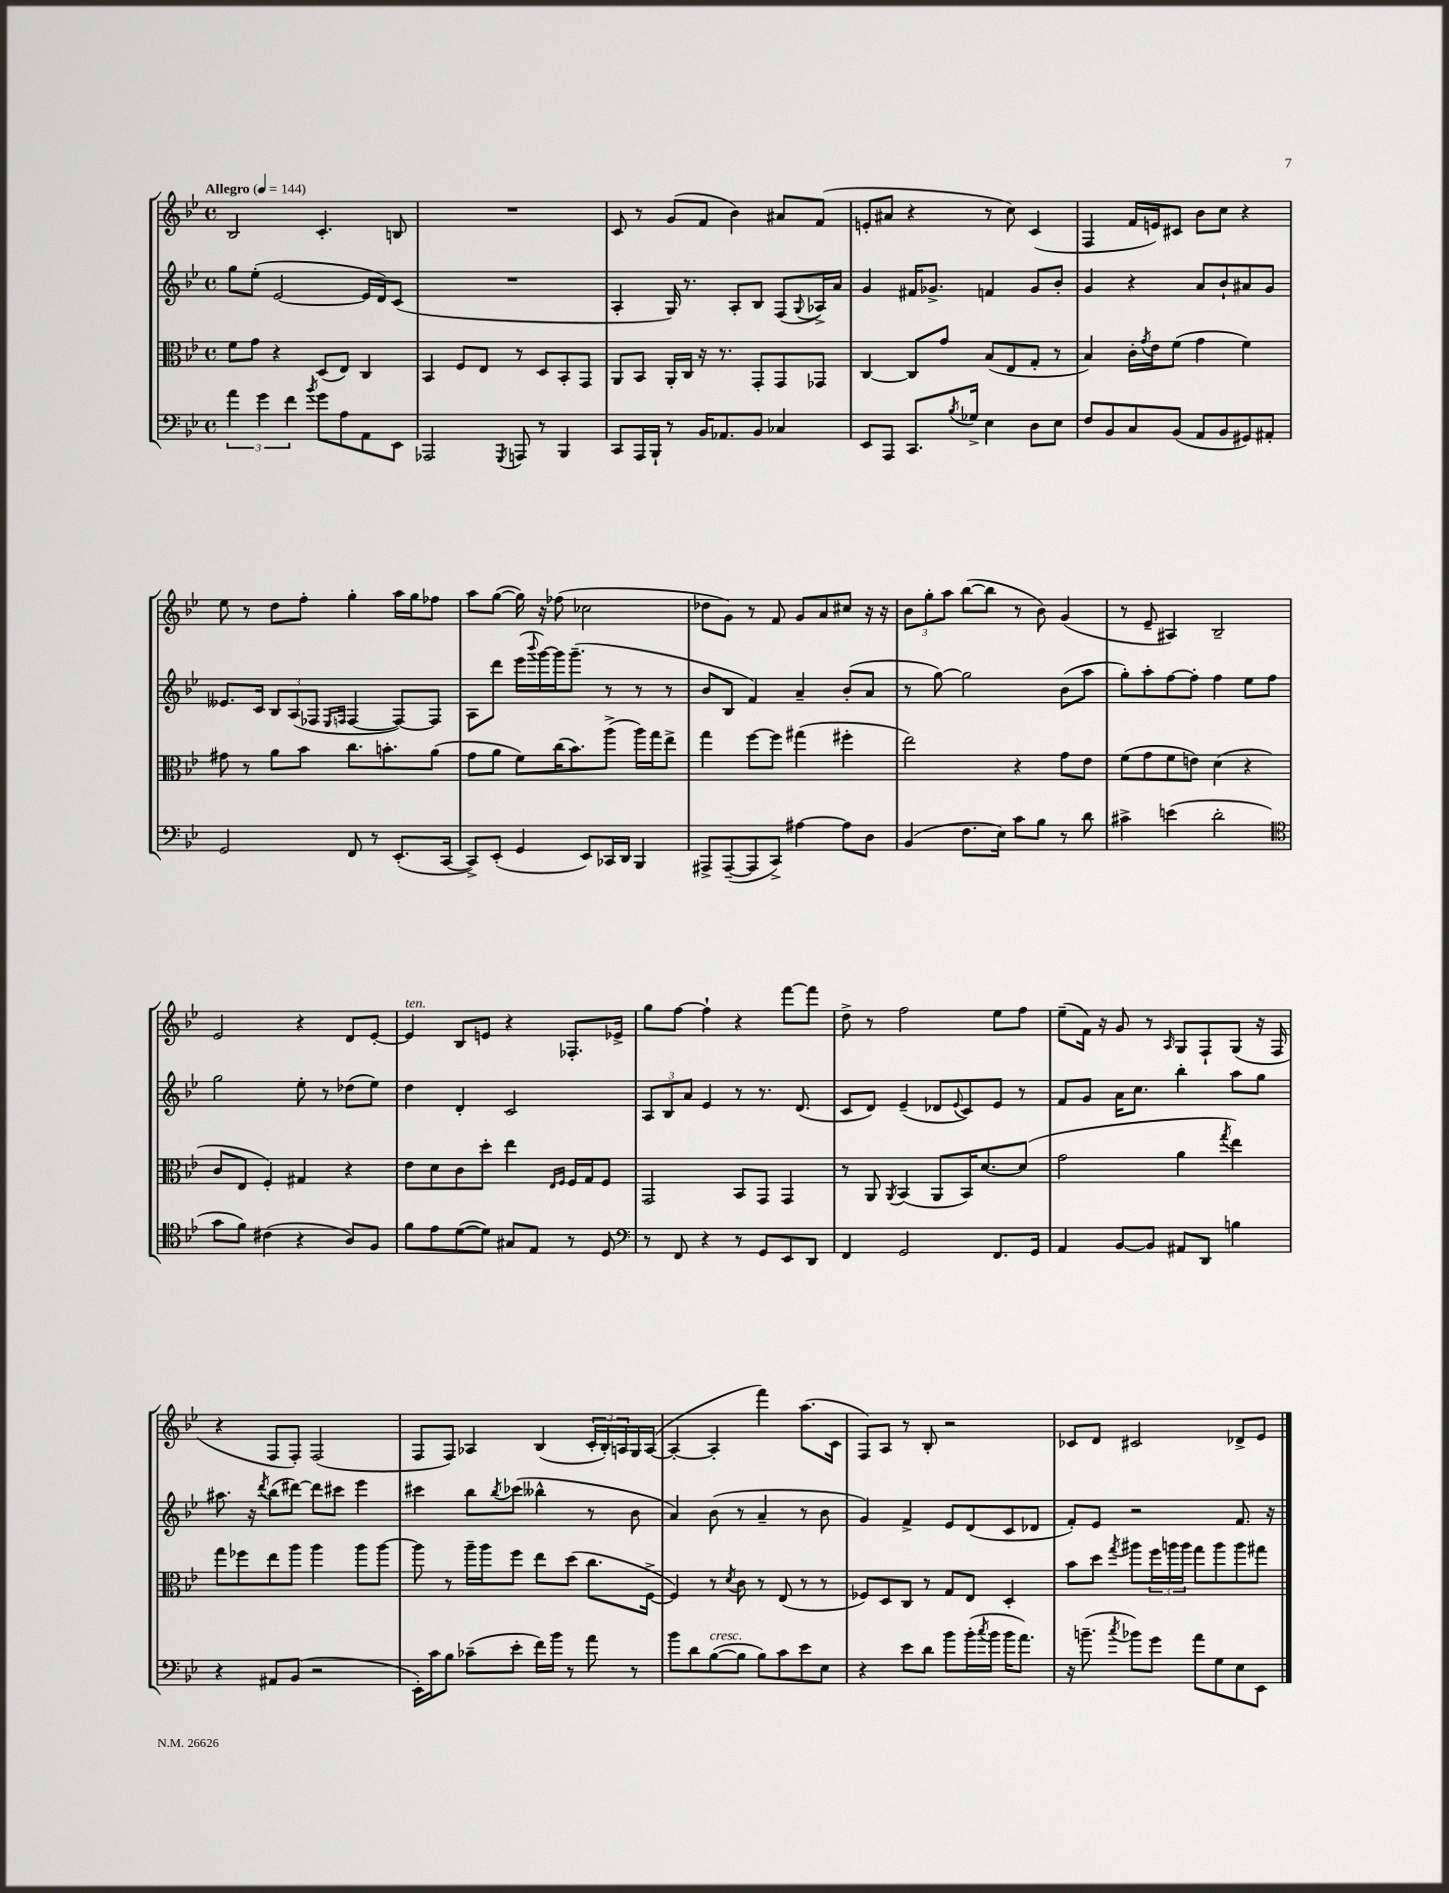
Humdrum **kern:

**kern	**kern	**kern	**kern
*part4	*part3	*part2	*part1
*staff4	*staff3	*staff2	*staff1
*clefF4	*clefC3	*clefG2	*clefG2
*k[b-e-]	*k[b-e-]	*k[b-e-]	*k[b-e-]
*M4/4	*M4/4	*M4/4	*M4/4
*met(c)	*met(c)	*met(c)	*met(c)
*MM144	*MM144	*MM144	*MM144
=1	=1	=1	=1
!	!	!	!LO:TX:a:B:t=Allegro
6a\	8f\L	8gg\L	2B-/
.	8g\J	(8ee-'\J	.
6g\	.	.	.
.	4r	[2e-/	.
6f\	.	.	.
8qb-/	.	.	.
8g\L	(8D/L	.	4.c'/
8A\	8E-/J)	.	.
8AA\	4C/	16e-/LL]	.
.	.	16d/J)	.
8EE-\J	.	(8c/J	8Bn/
=2	=2	=2	=2
2AAA-X/	4BB-/	1r	1r
.	8F/L	.	.
.	8E-/J	.	.
8qGGG/	.	.	.
8AAAn/	8r	.	.
8r	8D/L	.	.
4BBB-/	8BB-'/	.	.
.	8GG/J	.	.
=3	=3	=3	=3
8CC/L	8AA/L	4A'/	8c/
16AAA/L	8BB-/J	.	8r
16BBB-`/JJ	.	.	.
8r	16AA'/LL	16G/)	(8g/L
.	16C/JJ	8.r	.
16BB-/KL	16r	.	8f/J
8.AA-X/	8.r	.	.
.	.	8A'/L	4b-\)
8BB-/J	8GG'/L	8B-/J	.
4C-X/	8GG/	(8F/L	8a#X/L
.	.	8qqG/	.
.	8GG-X/J	16A-X^/L)	(8f/J
.	.	16a/JJ	.
=4	=4	=4	=4
8EE-/L	[4C/	4g/	8en'/L
8AAA/J	.	.	8a#X/J
8.CC/L	8C/L]	16f#X/KL	4r
.	.	8.g-X^/J	.
.	8g/J	.	.
8qB-/	.	.	.
16G-X^/Jk	.	.	.
4E-\	(8B-/L	4fn/	8r
.	8E-/	.	8cc\)
8D\L	8G'/J	8g-/L	(4c/
8E-\J	8r	8b-'/J	.
=5	=5	=5	=5
8F/L	4B-/)	4g/	4F/
8BB-/	.	.	.
8C/	16c'\LL	4r	16f/LL
.	8qg/	.	.
.	16e-\J	.	16en/J)
(8BB-/J	(8f\J	.	8c#X/J
8AA/L	4g\	8a/L	8b-\L
8BB-/	.	8b-`/	8cc\J
8GG#X/)	4f\)	8a#X/	4r
8AA#X'/J	.	8g/J	.
!!LO:LB:g=z
=6	=6	=6	=6
2GG/	8g#X\	8.e--X/L	8ee-\
.	8r	.	8r
.	.	16c/Jk	.
.	8a\L	12B-/L	8dd\L
.	.	(12A/	.
.	8b-\J	.	8ff'\J
.	.	12F-X/J	.
.	.	16qqE-/LL	.
.	.	16qqFn/JJ	.
8FF/	8.cc\L	[4F/	4gg'\
8r	.	.	.
.	8.bn'\	.	.
(8.EE-'/L	.	8F/L_)	16aa\LL
.	.	.	16gg\J
.	(8a\J	8F/J]	8ff-X\J
[16CC/Jk	.	.	.
=7	=7	=7	=7
8CC^/L])	8g\L	8A\L	8aa\L
(8EE-'/J	8a\J	8ddd\J	([8gg\J
4GG/	8f\L)	(16eee-\LL	16gg\])
.	.	8qqbbb-/	.
.	.	[16ggg\)	16r
.	(16cc\K	16ggg\J]	(8ff-X\
.	8.b-\)	(8.ggg~\J	.
8EE-/L)	.	.	2cc-X\
16CC-X/L	(8aa^\J	8r	.
16DD/JJ	.	.	.
4BBB-/	16aa\LL)	8r	.
.	16gg\J	.	.
.	8ee-^\J	8r	.
=8	=8	=8	=8
8AAA#X^/L	4gg\	8b-/L	8dd-X\L
([8AAA#~/	.	8B-/J	8g\J)
8AAA#/]	[8ff\L	4f/)	8r
8CC^/J)	8ff\J]	.	8f/
[4A#X\	(4gg#X\	4a~/	8g/L
.	.	.	8a/
8A#\L]	4ff#X'\	(8b-'/L	8cc#X/J
8D\J	.	8a/J	16r
.	.	.	16r
=9	=9	=9	=9
(4BB-/	2ee-\)	8r	12b-\L
.	.	.	12gg'\
.	.	[8gg\)	.
.	.	.	12aa\J
8.F\L	.	2gg\]	([8bb-\L
.	.	.	8bb-\J]
16E-\Jk)	.	.	.
8c\L	4r	.	8r
8B-\J	.	.	8b-\)
8r	8g\L	(8b-\L	(4g/
8d\	8e-\J	8aa\J	.
=10	=10	=10	=10
4c#X^\	(8f\L	8gg'\L)	8r
.	8g\	8aa'\	8e-~/
(4en\	8f\	[8ff\	4A#X/)
.	8en\J)	8ff'\J]	.
2d'\	(4d\	4ff\	2B-~/
.	4r	8ee-\L	.
.	.	8ff\J	.
!!LO:LB:g=z
=11	=11	=11	=11
*clefC4	*	*	*
8g\L	8c/L	2gg\	2e-/
8f\J)	8E-/J	.	.
(4c#X\	4F'/)	.	.
4r	4G#X/	8ee-'\	4r
.	.	8r	.
8A/L)	4r	(8dd-X\L	8d/L
8F/J	.	8ee-\J)	[8e-'/J
=12	=12	=12	=12
!	!	!	!LO:TX:a:i:t=ten.
8f\L	8e-\L	4dd\	4e-/]
8e-\	8d\	.	.
([8d\	8c\	4d'/	8B-/L
8d\J])	8dd'\J	.	8en/J
8G#X/L	4ee-\	2c/	4r
8E-/J	.	.	.
.	16qqE-/LL	.	.
.	16qqF/JJ	.	.
8r	16F/LL	.	8.F-X'/L
.	16G/J	.	.
8D/	8F/J	.	.
.	.	.	16e-X^/Jk
=13	=13	=13	=13
*clefF4	*	*	*
8r	2GG/	12A/L	8gg\L
.	.	12B-/	.
8FF/	.	.	[8ff\J
.	.	12a/J	.
4r	.	4e-/	4ff`\]
8r	8BB-/L	8r	4r
8GG/L	8GG/J	8.r	.
8EE-/	4GG/	.	[8fff\L
.	.	(8.d/	.
8DD/J	.	.	8fff\J]
=14	=14	=14	=14
4FF/	8r	8c/L	8dd^\
.	8AA/	8d/J)	8r
.	8qAA/	.	.
2GG/	(4BB-/	(4e-~/	2ff\
.	8AA/L	8d-X/L	.
.	.	8qqe-/	.
.	16BB-/K)	8c/)	.
.	[8.d/	.	.
8.FF/L	.	8e-/J	8ee-\L
.	(8d/J]	8r	8ff\J
16GG/Jk	.	.	.
=15	=15	=15	=15
4AA/	2g\	8f/L	(8ee-~\L
.	.	8g/J	16f\Jk)
.	.	.	16r
[8BB-/L	.	16a\KL	8g/
.	.	8.cc\J	.
8BB-/J]	.	.	8r
.	.	.	16qqA/
8AA#X/L	4a\	4bb-'\	8G/L
8DD/J	.	.	8F`/
.	8qgg/	.	.
4Bn\	4ee-\)	8aa\L	(8G/J
.	.	8gg\J	16r
.	.	.	16F/
!!LO:LB:g=z
=16	=16	=16	=16
4r	8gg\L	8.aa#X\	4r
.	8ff-X\	.	.
.	.	16r	.
.	.	8qddd/	.
8AA#X/L	8ee-\	(8bb-\L	8F/L
(8BB-/J	8aa\J	[8ddd#X\J)	8F'/J)
2r	4aa\	8ddd#\L]	(2F/
.	.	8ccc#X\J	.
.	8aa\L	4eee-\	.
.	[8aa\J	.	.
=17	=17	=17	=17
16EE-'\LL)	8aa\]	4ccc#X\	8F/L
16c\J	.	.	.
8B-\J	8r	.	8F/J)
(8c-X~\L	16aa~\LL	8bb-\L	4A-X/
.	16aa\J	.	.
.	.	8qbb-/	.
8e-'\J	8ff\J	(8ccc-X\J	.
16f\LL)	8ee-\L	4bb--X^^\	(4B-/
16b-\JJ	.	.	.
8r	(8dd\J	.	.
8a\	8.cc\L	8r	24c'/LL
.	.	.	24B-'/)
.	.	.	24An/
8r	.	8b-\	16G/
.	[16F^\Jk	.	([16A/JJ
=18	=18	=18	=18
8b-\L	4F/])	4a/)	4A'/_
8d\	.	.	.
!LO:TX:a:i:t=cresc.	!	!	!
([8B-\	8r	(8b-\	4A'/]
.	8qd/	.	.
8B-\J]	8c\	8r	.
8B-\L)	8r	4a~/	4fff\)
8c\	(8E-/	.	.
8e-\	8r	8r	(8.aa\L
8E-\J	8r	8b-\	.
.	.	.	16c\Jk
=19	=19	=19	=19
4r	8F-X/L)	4g/)	8F/L)
.	8D/	.	8A/J
8e-\L	8C/J	4f^/	8r
8d\J	8r	.	8B-'/
8b-\L	8G/L	8e-/L	2r
(16b-'\L	8E-/J	(8d/	.
8qcc/	.	.	.
16b-\JJ	.	.	.
16b-\KL	4D'/	8c/	.
8.a\J)	.	.	.
.	.	8d-X/J	.
=20	=20	=20	=20
16r	8b-\L	8f'/L)	8c-X/L
(8.bn~\	.	.	.
.	8dd\J	8e-/J	8d/J
8qcc/	8qgg/	.	.
8b-X\L)	8aa#X\L	2r	2c#X/
8g\J	24ff\L	.	.
.	24aan\	.	.
.	24aa\JJ	.	.
8a\L	8gg\L	.	.
8G\	8aa\	.	.
8E-\	8aa\	8.f/	8d-X^/L
8EE-\J	8gg#X\J	.	8e-/J
.	.	16r	.
==	==	==	==
*-	*-	*-	*-
